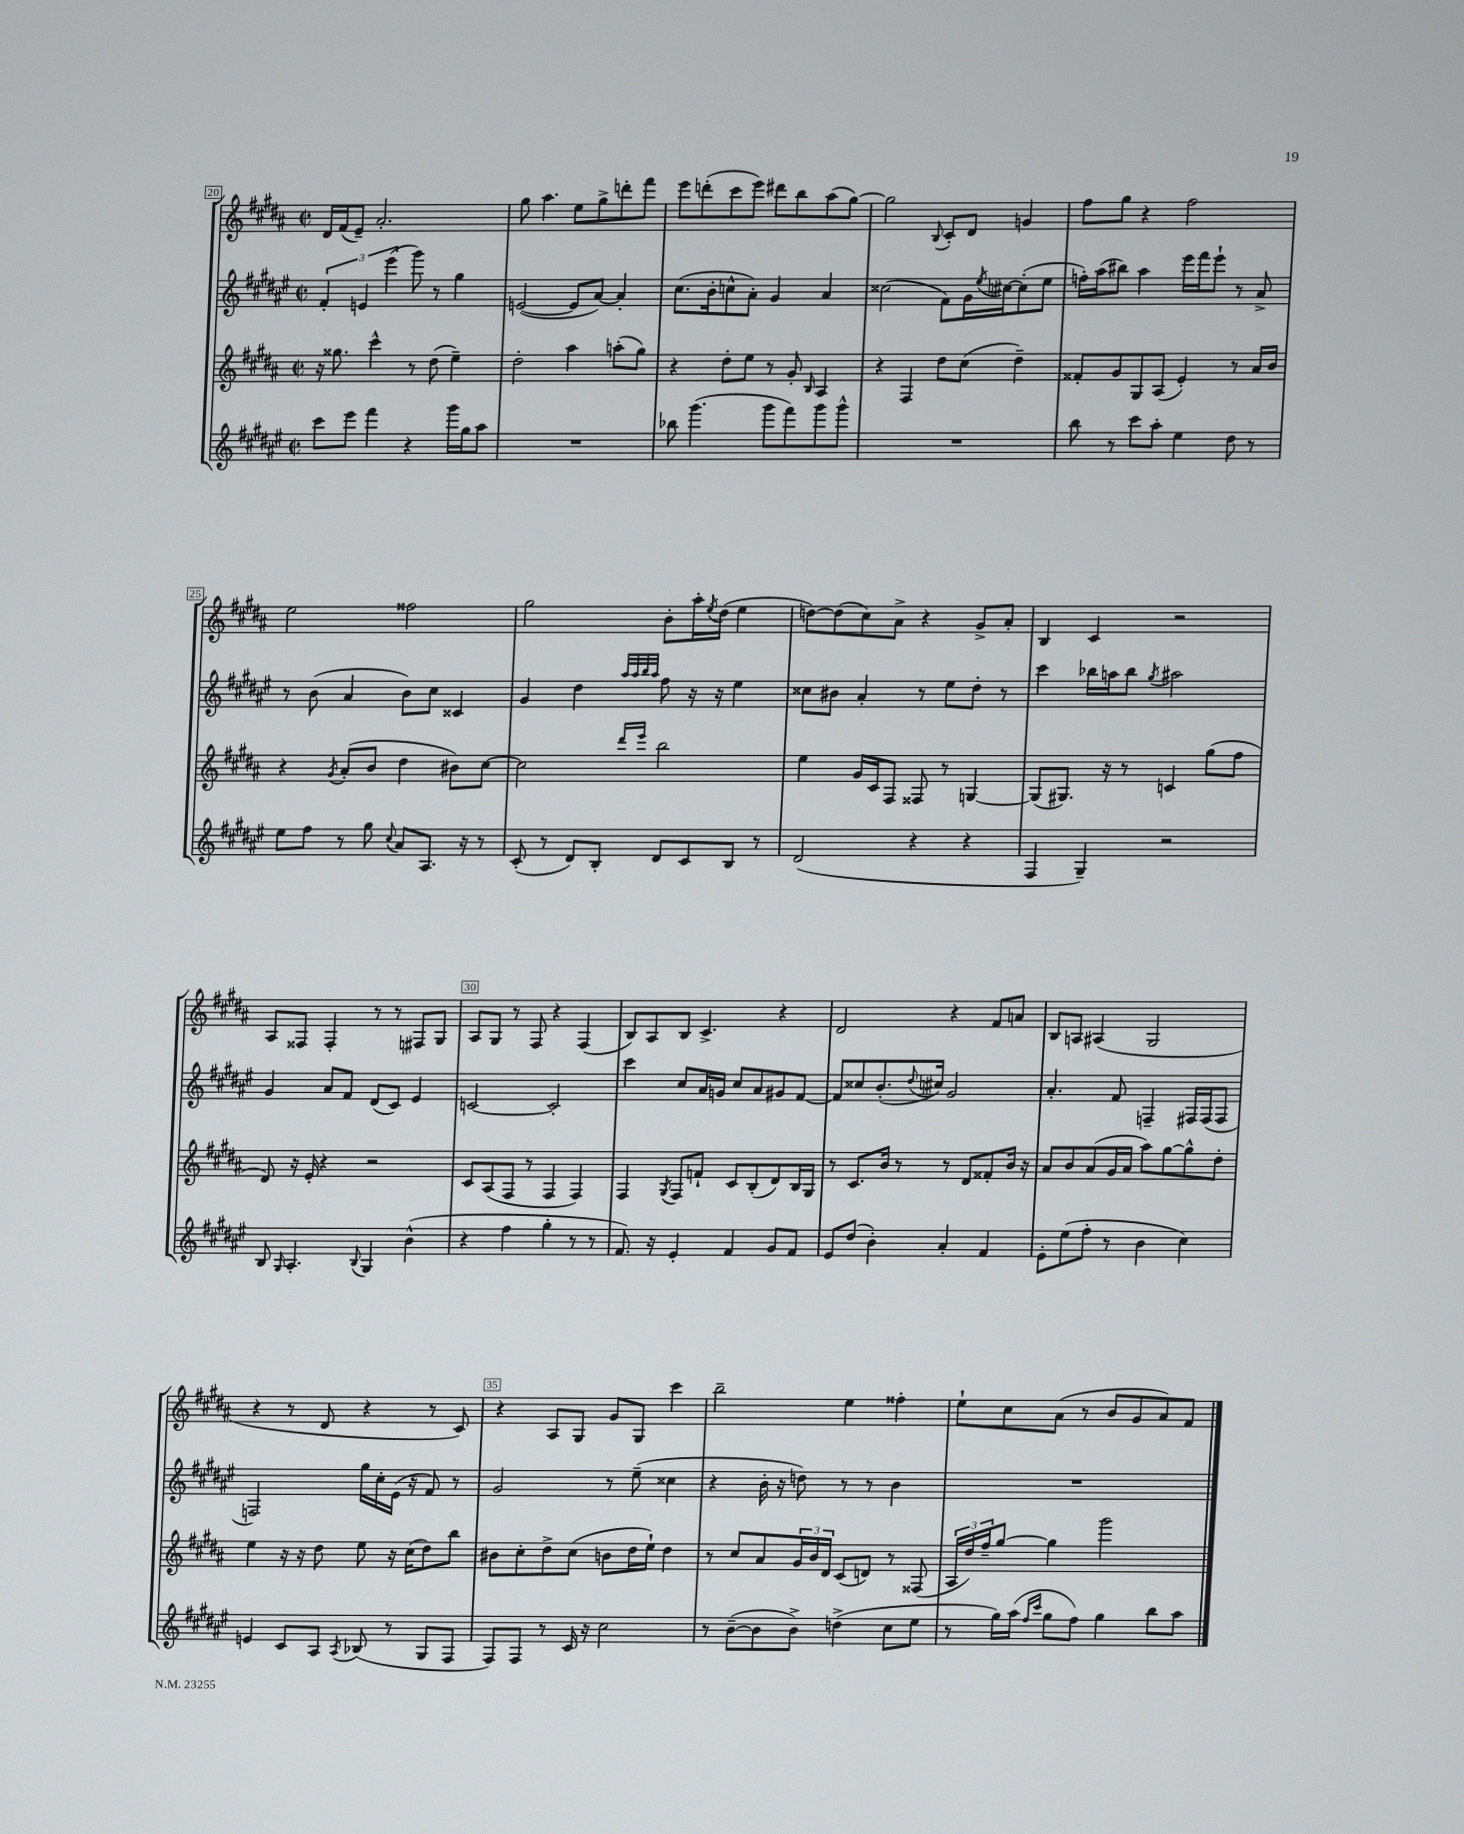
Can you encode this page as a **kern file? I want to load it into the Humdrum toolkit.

**kern	**kern	**kern	**kern
*part4	*part3	*part2	*part1
*staff4	*staff3	*staff2	*staff1
*clefG2	*clefG2	*clefG2	*clefG2
*k[f#c#g#d#a#e#]	*k[f#c#g#d#a#]	*k[f#c#g#d#a#e#]	*k[f#c#g#d#a#]
*M2/2	*M2/2	*M2/2	*M2/2
*met(c|)	*met(c|)	*met(c|)	*met(c|)
=20	=20	=20	=20
8ccc#\L	16r	6f#'/	16d#/LL
.	8.gg##X\	.	(16f#/J
8eee#\J	.	.	8e~/J)
.	.	6en/	.
4fff#\	4ccc#^^\	.	2.a#'/
.	.	(6eee#\	.
4r	8r	8ggg#\)	.
.	(8dd#\	8r	.
16ggg#\LL	4ee~\)	4gg#\	.
16gg#\J	.	.	.
8aa#\J	.	.	.
=21	=21	=21	=21
1r	2dd#'\	([2en/	8gg#\
.	.	.	4.aa#\
.	4aa#\	8e/L]	8ee\L
.	.	[8a#/J)	8gg#^\
.	(8aan'\L	4a#'/]	8dddn'\
.	8gg#\J)	.	8fff#\J
=22	=22	=22	=22
8bb-X\	4r	(8.cc#\L	8eee\L
(4.ggg#\	.	.	(8dddn'\
.	.	16b'\k	.
.	8dd#'\L	8ccn^^\	8ccc#\
.	8ee\J	8a#'\J)	8eee\J)
8ggg#\L	8r	4g#/	8ddd#X\L
8fff#\)	8g#'/	.	8bb\
.	16qqB/	.	.
8ggg#\	4A#/	4a#/	(8aa#\
8ggg#^^\J	.	.	[8gg#\J)
=23	=23	=23	=23
1r	4r	(2cc##X\	2gg#\]
.	4F#/	.	.
.	.	.	8qqB/
.	8dd#\L	8f#\L)	8c#'/L
.	(8cc#\J	16g#\L	8d#/J
.	.	8qee#/	.
.	.	[16cc#X\J	.
.	4dd#~\)	(8cc#'\]	4gn/
.	.	8ee#\J	.
=24	=24	=24	=24
8bb\	8f##X'/L	16ffn'\LL)	8ff#\L
.	.	(16aa#\J	.
8r	8g#/	8bb#X\J)	8gg#\J
8ccc#\L	8G#/	4aa#\	4r
8aa#'\J	(8A#/J	.	.
4ee#\	4e'/)	16eee#\LL	2ff#\
.	.	16fff#\J	.
.	.	8eee#`\J	.
8dd#\	8r	8r	.
8r	16a#/LL	8a#^/	.
.	16b/JJ	.	.
!!LO:LB:g=z
=25	=25	=25	=25
8ee#\L	4r	8r	2ee\
8ff#\J	.	(8b\	.
.	8qg#/	.	.
8r	(8a#'/L	4a#/	.
8gg#\	8b/J	.	.
8qqcc#/	.	.	.
8a#/L	4dd#\	8b\L)	2ff##X\
8.A#/J	.	8cc#\J	.
.	8b#X\L)	4c##X/	.
16r	.	.	.
8r	[8cc#\J	.	.
=26	=26	=26	=26
(8c#'/	2cc#\]	4g#/	2gg#\
8r	.	.	.
8d#/L)	.	4dd#\	.
8B'/J	.	.	.
.	.	32qqaa#/LLL	.
.	.	32qqaa#/	.
.	16qqddd#/LL	32qqbb/	.
.	16qqeee/JJ	32qqaa#/JJJ	.
8d#/L	2bb\	8ff#\	8b'\L
8c#/	.	16r	16aa#'\L
.	.	.	8qee/
.	.	16r	(16dd#\JJ
8B/J	.	4ee#\	4ee\
8r	.	.	.
=27	=27	=27	=27
(2d#/	4ee\	8cc##X\L	[8ddn\L)
.	.	8b#X\J	(8dd\]
.	16g#/LL	4a#'/	8cc#\)
.	16c#/J	.	.
.	8F#/J	.	8a#^\J
4r	8F##X/	8r	4r
.	8r	8ee#\L	.
4r	[4Gn/	8dd#'\J	8g#^/L
.	.	8r	8a#'/J
=28	=28	=28	=28
4F#/	(8G/L]	4ccc#\	4B/
.	8.G#X/J)	.	.
4G#~/)	.	16bb-X\LL	4c#/
.	16r	16aan\J	.
.	8r	8bb-\J	.
.	.	8qgg#/	.
2r	4cn/	2aa#X\	2r
.	(8gg#\L	.	.
.	8ff#\J	.	.
!!LO:LB:g=z
=29	=29	=29	=29
8B/	8d#/)	4g#/	8A#/L
16qqG#/	.	.	.
4.A#'/	16r	.	8F##X/J
.	16e'/	.	.
.	4r	8a#/L	4F##'/
.	.	8f#/J	.
8qqB/	.	.	.
4G#/	2r	(8d#/L	8r
.	.	8c#/J)	8r
(4b^^\	.	4e#/	8F#X/L
.	.	.	8G#/J
=30	=30	=30	=30
4r	8c#/L	[2cn/	8A#/L
.	(8A#/	.	8G#/J
4ff#\	8F#/J	.	8r
.	8r	.	8F#/
4gg#'\	4F#/	2c'/]	4r
8r	4F#/)	.	(4F#/
8r	.	.	.
=31	=31	=31	=31
8.f#/)	4F#/	4ccc#\	8B/L)
.	.	.	8A#/
16r	.	.	.
.	8qG#/	.	.
4e#'/	8F#/L	8cc#/L	8B/J
.	8fn`/J	16a#/L	4.c#^/
.	.	16gn/JJ	.
4f#/	8c#/L	8cc#/L	.
.	(8B'/	8a#/	.
8g#/L	8d#/)	8g#X/	4r
8f#/J	16B/L	[8f#/J	.
.	16G#/JJ	.	.
=32	=32	=32	=32
8e#/L	8r	8f#/L]	2d#/
(8dd#/J	8.c#/L	8cc##X/	.
4b'\)	.	(8.b'/	.
.	16b/Jk	.	.
.	8r	.	.
.	.	8qqdd#/	.
.	.	16cc#X/Jk)	.
4a#'/	8r	2g#/	4r
.	8d#/L	.	.
4f#/	8f##X'/	.	8f#/L
.	16b/Jk	.	8an/J
.	16r	.	.
=33	=33	=33	=33
8e#'\L	8a#/L	4.a#'/	8B/L
(8ee#\	8b/	.	8An/J
8ff#'\J	(8a#/	.	(4A#X/
8r	16g#/L	8f#/	.
.	16a#/JJ	.	.
4b\	8aa#\L)	4Fn~/	2G#/
.	[8gg#\	.	.
4cc#\)	8gg#^^\]	16F#X/LL	.
.	.	(16F#/J	.
.	8dd#'\J	8F#/J	.
!!LO:LB:g=z
=34	=34	=34	=34
4en/	4ee\	2Fn/)	4r
8c#/L	16r	.	8r
.	16r	.	.
8A#/J	8dd#\	.	8d#/
8qA#/	.	.	.
(8B-X/	8ee\	16gg#\LL	4r
.	.	16cc#'\	.
8r	16r	(16e#\JJ	.
.	(16cc#\KL	16r	.
8G#/L	8dd#\)	8f#/)	8r
8F#/J	8bb\J	8r	8c#/)
=35	=35	=35	=35
8F#/L)	8b#X\L	2g#/	4r
8F#/J	8cc#'\	.	.
8r	8dd#^\	.	8A#/L
16c#/	(8cc#\J	.	8G#/J
16r	.	.	.
2cc#\	8bn\L	8r	8g#/L
.	16dd#\L	(8ee#~\	8G#/J
.	16ee`\JJ)	.	.
.	4dd#\	4cc##X\	4ccc#\
=36	=36	=36	=36
8r	8r	4r	2bb~\
([8b~\L	8cc#/L	.	.
8b\]	8a#/	16b'\	.
.	.	16r	.
8b^\J)	24g#/L	8ddn\)	.
.	24b/	.	.
.	24d#/JJ	.	.
(4ddn^\	(8c#/L	8r	4ee\
.	8dn/J)	8r	.
8cc#\L	8r	4b\	4ff##X'\
8ee#\J	(8F##X/	.	.
=37	=37	=37	=37
8r	24A#/LL	1r	8ee`\L
.	24dd#/)	.	.
.	24ff#~/J	.	.
16gg#\LL)	[8gg#/J	.	8cc#\
(16aa#\JJ	.	.	.
16qqff#/LL	.	.	.
16qqccc#/JJ	.	.	.
8gg#\L	4gg#\]	.	(8a#\J
8ff#\J)	.	.	8r
4gg#\	2ggg#\	.	8b/L
.	.	.	8g#/
8bb\L	.	.	8a#/)
8aa#\J	.	.	8f#/J
==	==	==	==
*-	*-	*-	*-
